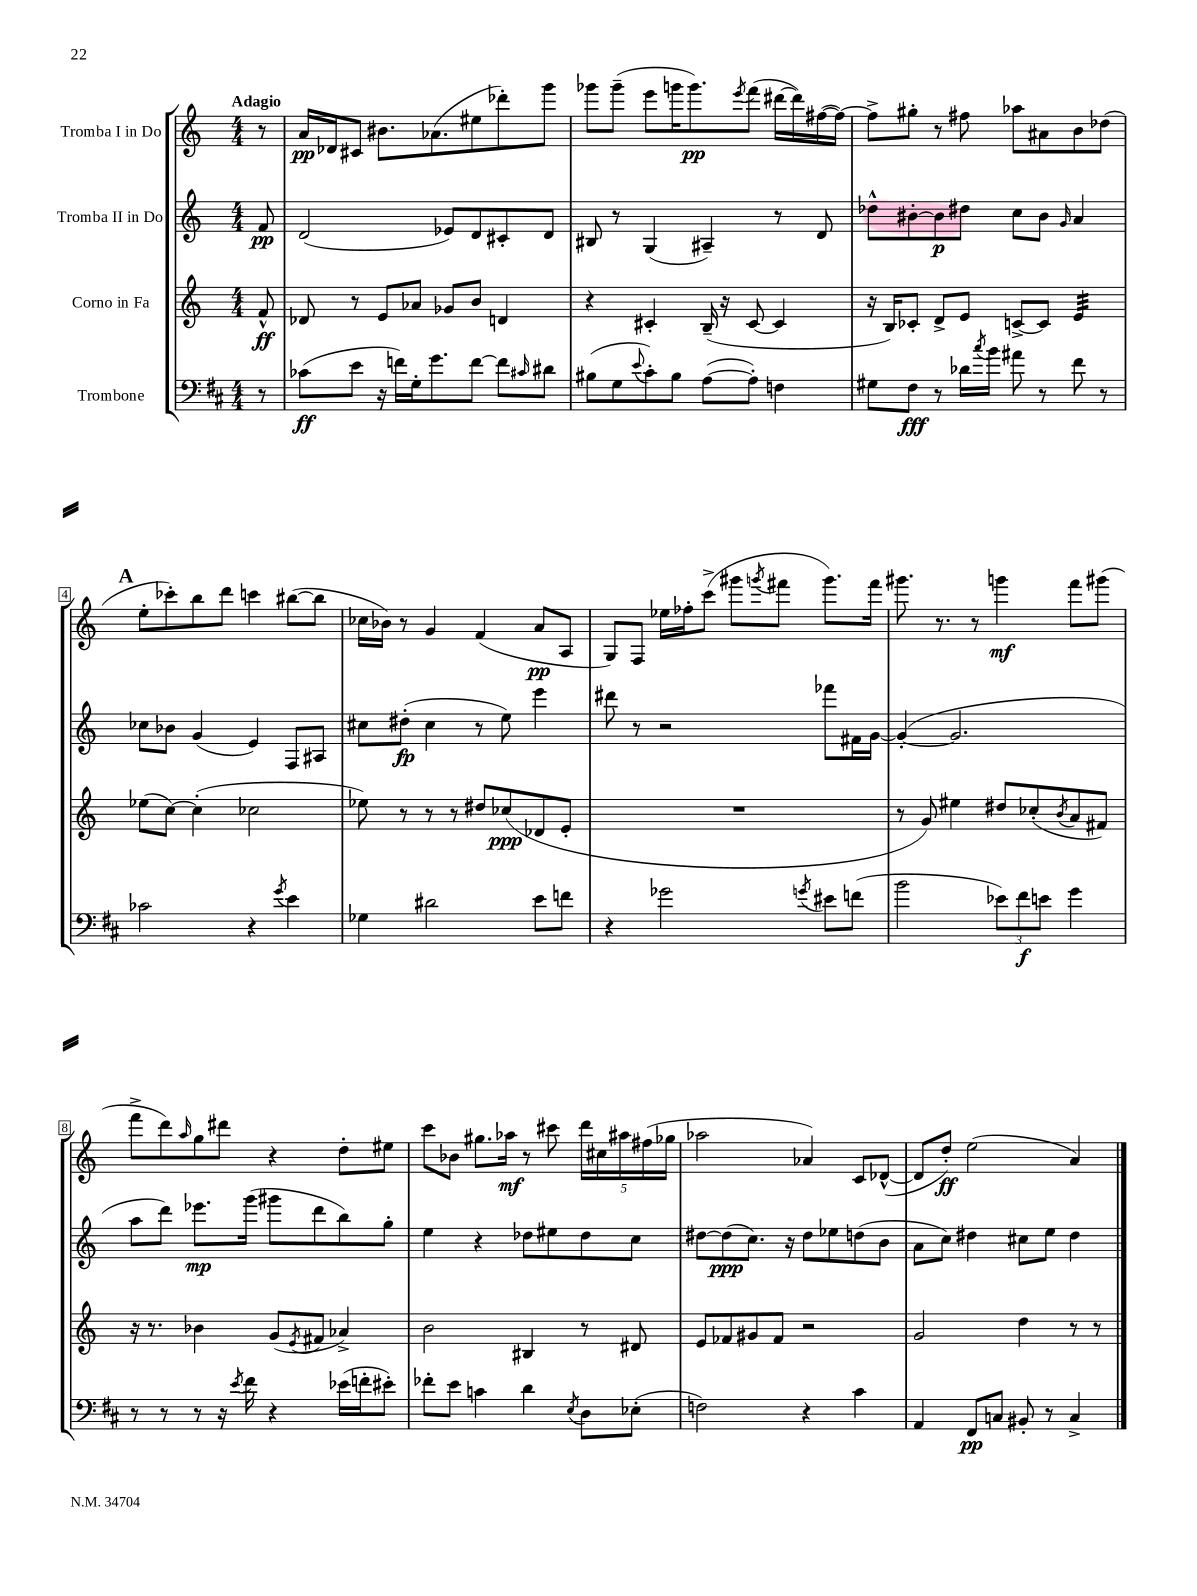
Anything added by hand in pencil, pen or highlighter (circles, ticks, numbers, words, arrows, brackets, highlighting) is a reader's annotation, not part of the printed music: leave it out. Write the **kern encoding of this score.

**kern	**kern	**kern	**kern
*staff4	*staff3	*staff2	*staff1
*clefF4	*clefG2	*clefG2	*clefG2
*k[f#c#]	*k[]	*k[]	*k[]
*M4/4	*M4/4	*M4/4	*M4/4
8r	8f^^	8f	8r
=	=	=	=
(8c-	8d-	(2d	16a
.	.	.	16d-
8e	8r	.	8c#
16r	8e	.	8.b#
16f)	.	.	.
16G'	8a-	.	.
8.g	.	.	(8.a-
.	8g-	8e-)	.
[8f	8b	8d	8ee#
8f]	4d	8c#'	8ddd-')
16qqc#	.	.	.
8d#	.	8d	8ggg
=	=	=	=
(8B#	4r	8B#	8ggg-
8G	.	8r	(8ggg-~
8qqe	.	.	.
8c#')	4c#'	(4G	8eee
8B#	.	.	16ggg
.	.	.	8.ggg)
([8A	(16B~	4A#~)	.
.	16r	.	.
.	.	.	8qeee
8A'])	[8c#	.	(8fff
4F	4c#]	8r	[16ddd#
.	.	.	16ddd#])
.	.	8d	([16ff#
.	.	.	16ff#_)
=	=	=	=
8G#	16r	8dd-^^	8ff#^]
.	16B)	.	.
8F#	8c-'	[8b#'	8gg#'
8r	8d^	8b#]	8r
16d-	8e	8dd#	8ff#
8qcc#	.	.	.
16b	.	.	.
8a#	[8c^	8cc	8aa-
8r	8c]	8b#	8a#
.	.	16qqg	.
8f#	4e	4a	8b
8r	.	.	(8dd-
=	=	=	=
2c-	(8ee-	8cc-	8ee'
.	[8cc)	8b-	8ccc-')
.	(4cc']	(4g	8bb
.	.	.	8ddd
4r	2cc-	4e)	4ccc
8qg	.	.	.
4e	.	8F	([8bb#
.	.	8A#	8bb#]
=	=	=	=
4G-	8ee-)	8cc#	16cc-
.	.	.	16b-)
.	8r	(8dd#'	8r
2d#	8r	4cc#	4g
.	8r	.	.
.	8dd#	8r	(4f
.	(8cc-	8ee)	.
8e	8d-	4eee	8a
8f	8e'	.	8A
=	=	=	=
4r	1r	8ddd#	8G)
.	.	8r	8F
2g-	.	2r	16ee-
.	.	.	16ff-'
.	.	.	(8ccc^
.	.	.	8ggg#
.	.	.	8qggg
.	.	.	8fff#
8qg	.	.	.
8e#	.	8fff-	8.ggg)
(8f	.	16f#	.
.	.	[16g	16fff#
=	=	=	=
2b	8r	(4g'_	8.ggg#
.	8g)	.	.
.	.	.	8.r
.	4ee#	2.g]	.
.	.	.	8r
12e-)	8dd#	.	4ggg
12f#	.	.	.
.	(8cc-'	.	.
12e	.	.	.
.	8qb	.	.
4g	8a	.	8fff
.	8f#)	.	(8ggg#
=	=	=	=
8r	16r	8aa	8fff^
.	8.r	.	.
8r	.	8ddd)	8ddd)
.	.	.	16qqaa
8r	4b-	8.eee-	8gg
16r	.	.	8ddd#
8qe	.	.	.
16f#	.	(16ggg	.
4r	(8g	8ggg#	4r
.	8qe	.	.
.	8f#	8ddd	.
(16e-	4a-^)	8bb)	8dd'
16f'	.	.	.
8e#')	.	8gg'	8ee#
=	=	=	=
8f-'	2b	4ee	8ccc
8e	.	.	8b-
4c	.	4r	8.gg#
.	.	.	16aa-
4d	4B#	8dd-	8r
.	.	8ee#	8ccc#
8qE	.	.	.
8D	8r	8dd-	20ddd
.	.	.	20cc#
.	.	.	20aa#
(8E-'	8d#	8cc	.
.	.	.	(20ff#
.	.	.	20gg-
=	=	=	=
2F)	8e	[8dd#	2aa-
.	8f-	(8dd#]	.
.	8g#	8.cc)	.
.	8f-	.	.
.	.	16r	.
4r	2r	8dd#	4a-)
.	.	8ee-	.
4c#	.	(8dd	8c
.	.	8b	([8d-^^
=	=	=	=
4AA	2g	8a	8d-]
.	.	8cc)	8dd')
8FF#	.	4dd#	(2ee
8C	.	.	.
8BB#'	4dd	8cc#	.
8r	.	8ee	.
4C^	8r	4dd#	4a)
.	8r	.	.
==	==	==	==
*-	*-	*-	*-
